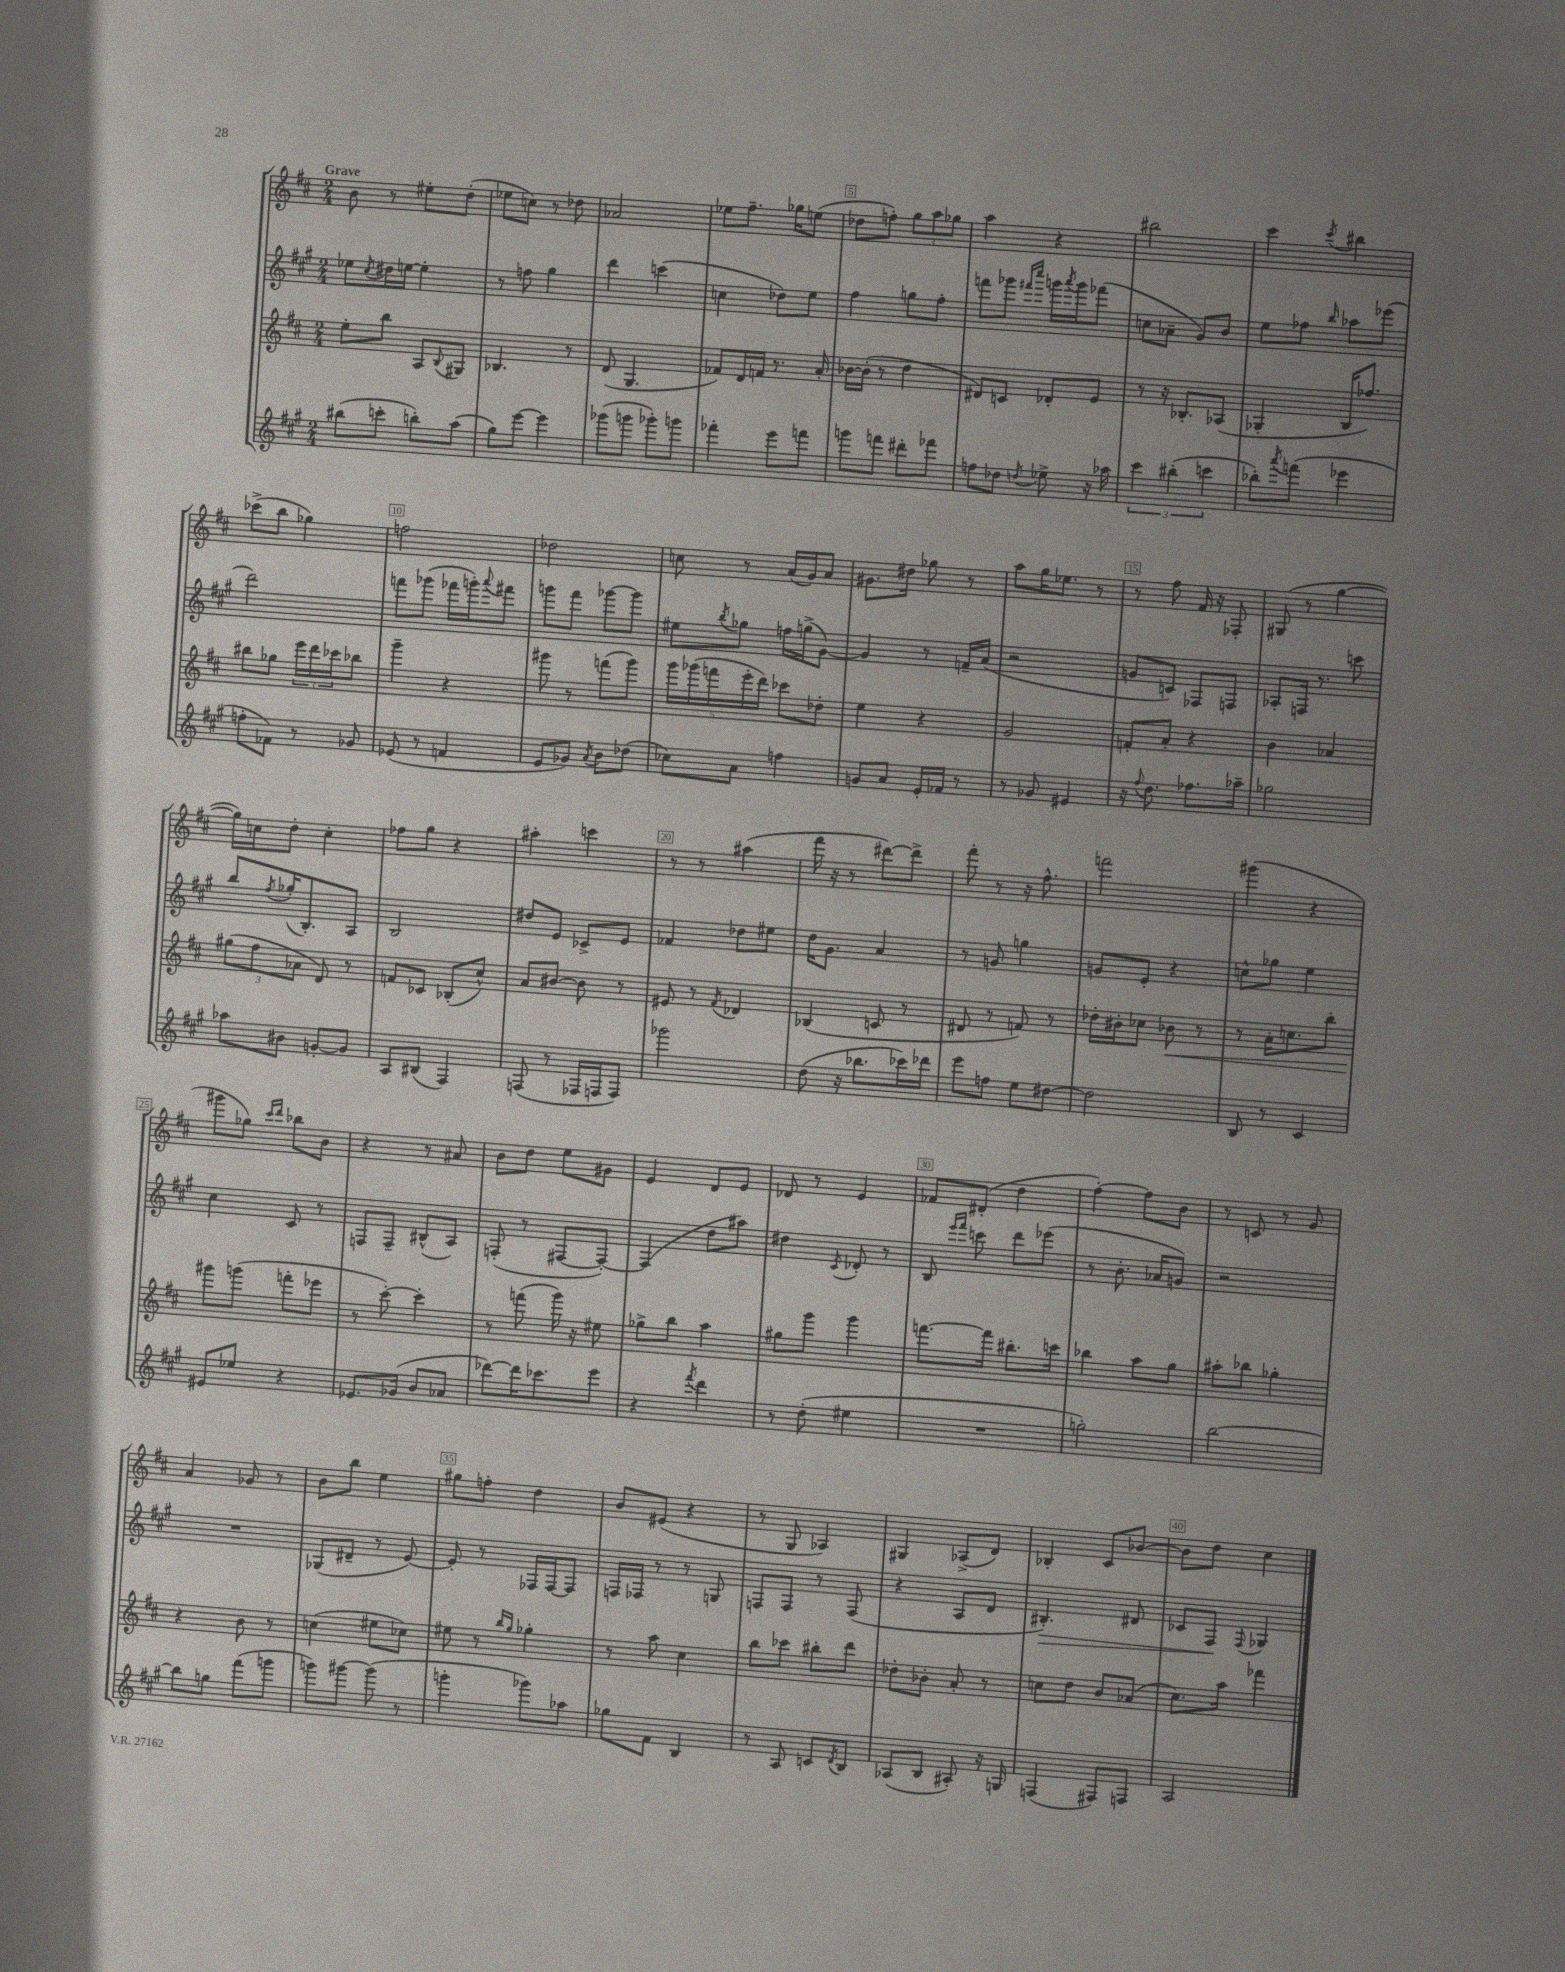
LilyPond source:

<<
\new StaffGroup <<
\new Staff = "s0" {
    \clef treble \key d \major \numericTimeSignature \time 2/4 \tempo "Grave"
    b'8 r8 eis''8-. d''8-.( |
    ees''8 c''8) r8 des''8 |
    aes'2 |
    ees''8 fis''8.-- ges''16 e''8( |
    des''8 f''8-.) \tuplet 3/2 { g''8 a''8 ges''8 } |
    a''4 r4 |
    bis''2 |
    cis'''4 \acciaccatura { cis'''8 } bis''4 |
    ces'''8->( b''8 ges''4) |
    f''2 |
    des''2 |
    c''8 r8 a'16( g'16) a'8 |
    gis'8. dis''16 ges''8 r8 |
    a''8 g''16 ees''8. r8 |
    r8 fis''8 fis'16 r16 fes8-. |
    gis8( r8 g''4~ |
    g''16) c''16 d''8-. c''4-. |
    fes''8 g''8 r4 |
    ais''4-. c'''4 |
    r8 r8 ais''4( |
    fis'''16 r16 r8 dis'''8~) dis'''8-> |
    fis'''8-. r8 r16 fis''8.-^ |
    f'''2 |
    gis'''4( r4 |
    gis'''8 ges''8) \grace { cis'''16 d'''16 } bes''8 b'8 |
    r4 r8 ais'8 |
    b'8 d''8 e''8 gis'8 |
    e'4 d'8 e'8 |
    des'8 r8 e'4 |
    fes'8 dis'8-.( d''4 |
    fis''4~-.) fis''8 b'8 |
    r8 c'8 r8 g'8 |
    a'4 ges'8 r8 |
    b'8 b''8 e''4 |
    gis''8 f''8-. d''4 |
    b'8 eis'8( r4 |
    r8 g8 aes4) |
    gis4 aes8->( d'8) |
    bes4-. cis'8 bes'8~ |
    bes'8 d''8 cis''4 \bar "|." |
}
\new Staff = "s1" {
    \clef treble \key a \major \numericTimeSignature \time 2/4
    ees''8 \acciaccatura { cis''8 } dis''16 e''16~ e''4-. |
    r8 f''8 gis''4 |
    d'''4 c'''4( |
    c''4 des''8) e''8 |
    fis''4 g''8 fis''8-. |
    f'''8 ges'''8 \grace { fis'''16 cis''''16 } g'''16 \acciaccatura { a'''8 } g'''16 fes'''8( |
    c''8 aes'8-- gis'8) b'8 |
    e''8 fes''8 \grace { b''16 } aes''8 ees'''8( |
    d'''2) |
    f'''8 ges'''8( fes'''16 g'''16-.) \appoggiatura { a'''8 } fis'''8 |
    g'''8 fis'''8 ges'''8~ ges'''8 |
    eis''8 \acciaccatura { b''8 } ges''8 f''16 g''16->( gis'8~) |
    gis'4 r8 f'16-- a'16( |
    r2 |
    g'8 c'8) fes8 f8 |
    aes8-. f16 r8. c'''8 |
    b''8 \acciaccatura { fis''8 } ges''16-.( b8.-.) a8 |
    b2 |
    dis''8 e'8 ces'8-> e'8 |
    fes'4 des''8 eis''8 |
    d''16 gis'8. a'4 |
    r8 g'8 g''4 |
    g'8 e'8-. r4 |
    c''8-^ ges''8 e''4 |
    cis''4 cis'8 r8 |
    f8 f8-- bis8-^( a8) |
    f8-.( r8 fis8~ fis8~-.) |
    fis4( d''8 ais''8) |
    dis''4 \acciaccatura { cis'8 } des'8-. r8 |
    b8 \grace { e'''16 fis'''16 } c'''8 d'''8 ees'''8( |
    r8 b'8.-. aes'16 g'8) |
    r2 |
    R2 |
    ges8( dis'8-- r8 e'8~) |
    e'8-. r8 fes16 fes16~ fes8 |
    f16 fes16 r8 r8 g8 |
    f8 f8 r8 f8( |
    r4 a8 d'8 |
    bis4.-.\>) dis'8 |
    ces'8 fis8\! \appoggiatura { fis8 } ges4 \bar "|." |
}
\new Staff = "s2" {
    \clef treble \key d \major \numericTimeSignature \time 2/4
    e''8-. b''8 a8 \appoggiatura { b8 } gis8 |
    bes4. r8 |
    d'8( g4. |
    fes'8) d'16 f'16 r8. a'16-. |
    bes'16~ bes'16-.( r8 d''4 |
    dis'8) c'8 des'8-. e'8 |
    r8 r16 bes8.-. aes8( |
    ges4-. b16 fes''8.) |
    bis''8 ges''8 \tuplet 3/2 { e'''16 d'''16 ces'''16 } bes''8 |
    g'''4-- r4 |
    gis'''8 r8 f'''8( gis'''8) |
    \tuplet 5/4 { g'''16 ges'''16( f'''16 e'''16-. d'''16) } ces'''8 des''8-. |
    e''4 r4 |
    g'2 |
    f'8-. a'8-. r4 |
    b'4 aes'4 |
    \tuplet 3/2 { gis''8( fis''8 aes'8 } d'8) r8 |
    f'8 ces'8 bes8-.( cis''8-^) |
    a'8 bis'8~ bis'8 r8 |
    eis'8 r8 \acciaccatura { fis'8 } des'4 |
    bes4( c'8 r8 |
    dis'8 r8 f'8) r8 |
    des''16-. bis'16-. ces''8 bes'8\< r8 |
    r8 a'16-. c''8. b''8-. |
    gis'''8\! g'''8( f'''8-. ees'''8 |
    r8 cis'''8~-.) cis'''4-. |
    r8 f'''8( g'''16) r16 eis''8 |
    ges''8-> b''8 a''4 |
    gis''8 g'''8 g'''4 |
    f'''8.~ f'''16 bis''8.-. c'''16 |
    bes''4 a''8 g''8 |
    ais''8-. bes''8 ges''4-. |
    r4 b'8 r8 |
    c''4( eis''8 ces''8) |
    eis''8 r8 \grace { b''16 g''16 } ges''4-. |
    r8 a''8 cis''4 |
    b''8 ces'''8 bis''8-. d'''8 |
    des''8-. bes'8-. a'8-. r8 |
    c''8 d''8 b'8 aes'8( |
    cis''8.) a''16 fes'''4 \bar "|." |
}
\new Staff = "s3" {
    \clef treble \key a \major \numericTimeSignature \time 2/4
    bis''8( c'''8-. b''8-.) a''8( |
    gis''8) e'''8~ e'''4 |
    ges'''8( g'''8 ges'''8-.) g'''8 |
    fes'''4-. e'''8 f'''8 |
    g'''8 f'''8 dis'''8-. fes'''8 |
    f''8 des''8 \acciaccatura { d''8 } ees''8-> r16 aes''16 |
    \tuplet 3/2 { cis'''4 bis''4-.( c'''4 } |
    bes''8-.) \acciaccatura { a'''8 } f'''8( ees'''4 |
    f''8-. fes'8) r8 ges'8 |
    ees'8( r8 f'4 |
    e'8 ges'8) \acciaccatura { a'8 } b'8 des''8( |
    ces''8) a'8 f''4 |
    g'8 a'8 e'16-. fes'16 r8 |
    r8 ges'8 eis'4 |
    r16 \appoggiatura { fis''8 } d''8. fes''8. aes''16-- |
    ges''2 |
    aes''8 bis'8 g'8~-. g'8 |
    a8 bis8( fis4) |
    f8( r8 fes16 f16 f8) |
    ges'''2 |
    d''8( r16 bes''8. ces'''16) des'''16 |
    e'''8 f''8 e''8 dis''8~ |
    dis''2 |
    b8 r8 cis'4 |
    eis'8 ees''8 r4 |
    ees'8. ges'16( b'8 aes'8 |
    des'''8~) des'''16 ces'''8. e'''8 |
    r4 \acciaccatura { fis'''8 } d'''4 |
    r8 d''8-.( eis''4 |
    R2 |
    g''2-.) |
    b''2~ |
    b''8 g''8 fis'''8( g'''8 |
    g'''8) gis'''8~ gis'''8( r8 |
    g'''4-. ges'''8) aes''8 |
    ges''8 fis'8 b4 |
    r8 a8 c'8 \acciaccatura { d'8 } b8 |
    aes8( b8 ais8-.) r16 g16 |
    f4( fis8) f8 |
    a2 \bar "|." |
}
>>
>>
\layout { \context { \Score \override BarNumber.break-visibility = ##(#f #t #t) barNumberVisibility = #(every-nth-bar-number-visible 5) \override BarNumber.stencil = #(make-stencil-boxer 0.1 0.3 ly:text-interface::print) } }
